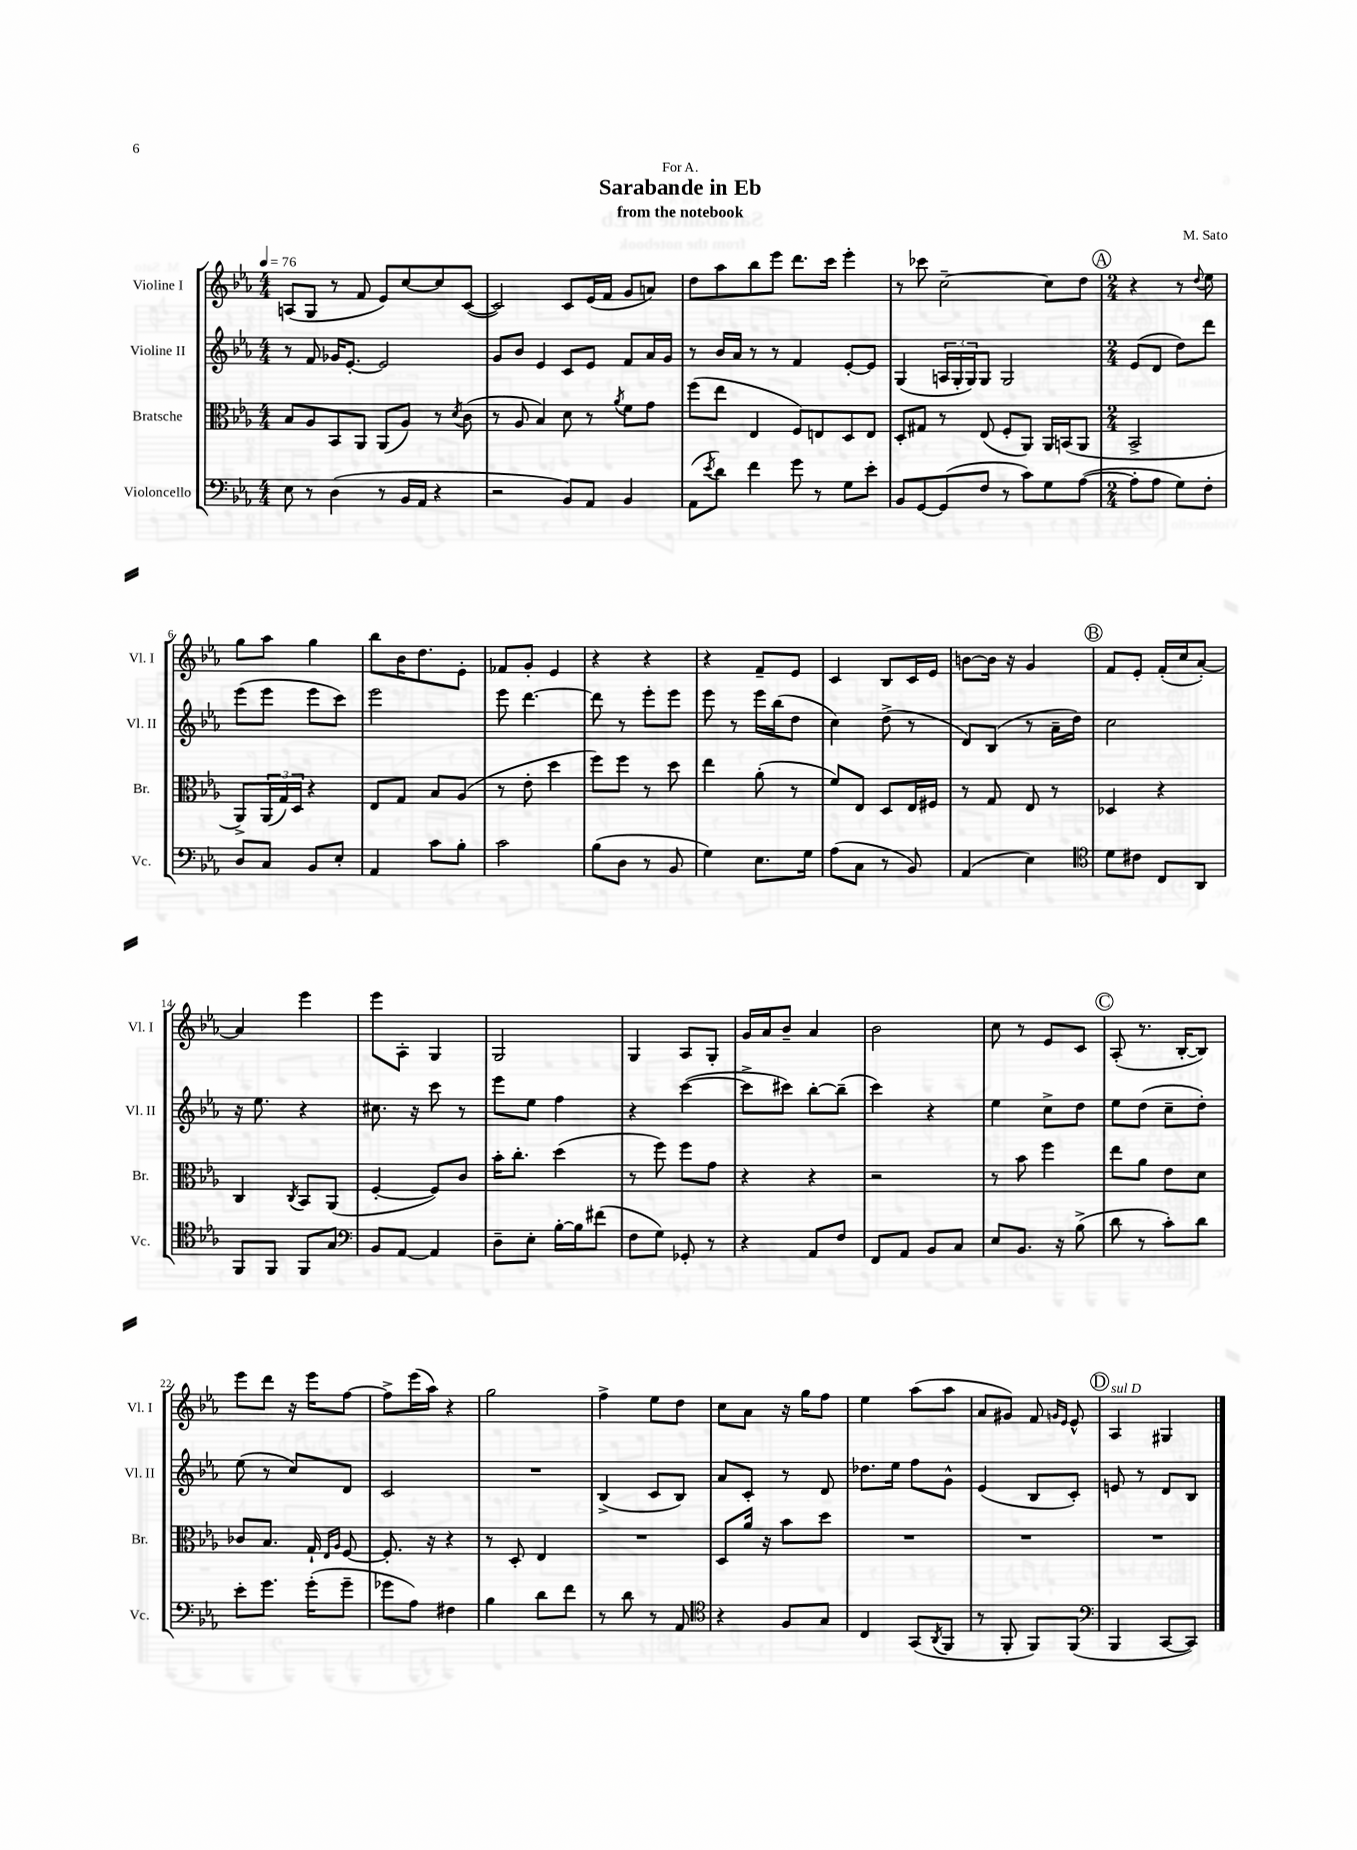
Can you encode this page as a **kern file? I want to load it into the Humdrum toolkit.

**kern	**kern	**kern	**kern
*staff4	*staff3	*staff2	*staff1
*clefF4	*clefC3	*clefG2	*clefG2
*k[b-e-a-]	*k[b-e-a-]	*k[b-e-a-]	*k[b-e-a-]
*M4/4	*M4/4	*M4/4	*M4/4
*MM76	*MM76	*MM76	*MM76
8E-	8B-	8r	(8A
8r	8A-	8f	8G
(4D	8BB-	16g-	8r
.	.	[8.e-'	.
.	8AA-	.	8f
8r	(8AA-	2e-]	8e-)
16BB-	8A-)	.	[8cc
16AA-	.	.	.
4r	8r	.	8cc]
.	8qd	.	.
.	(8c	.	([8c
=	=	=	=
2r	8r	8g	2c])
.	8A-	8b-	.
.	4B-)	4e-	.
8BB-)	8d	8c	8c
8AA-	8r	8e-	(16e-
.	.	.	16f
.	8qa-	.	.
4BB-	8f	8f	8g
.	8g	16a-	8a)
.	.	16g	.
=	=	=	=
(8AA-	(8ff	8r	8dd
8qe-	.	.	.
8d)	8ee-	16b-	8aa-
.	.	16a-	.
4f	4E-	8r	8bb-
.	.	8r	8eee-
8g	8F)	4f	8.ddd
8r	8E	.	.
.	.	.	16ccc
8G	8D	[8e-'	4eee-'
8e-'	8E	8e-]	.
=	=	=	=
8BB-	8D'	(4G	8r
[8GG	8G#	.	8ccc-
(8GG]	8r	24A	[2cc~
.	.	24G'	.
.	.	24G)	.
8F	(8E-	8G	.
8r	8F'	2G	.
8c)	8AA-)	.	.
8G	16AA-	.	8cc]
.	(16BB	.	.
([8A-	8AA-	.	8dd
=	=	=	=
*M2/4	*M2/4	*M2/4	*M2/4
8A-']	2BB-^	(8e-	4r
8A-	.	8d	.
8G)	.	8dd)	8r
.	.	.	8qqdd
8F'	.	8ddd	8ee-
=	=	=	=
8D	8AA-^)	(8eee-	8gg
8C	(24AA-	8eee-	8aa-
.	24G)	.	.
.	24D	.	.
8BB-	4r	8eee-	4gg
8E-'	.	8ccc)	.
=	=	=	=
4AA-	8E-	2eee-	8bb-
.	8G	.	16b-
.	.	.	8.dd
8c	8B-	.	.
8B-'	(8A-	.	8e-'
=	=	=	=
2c	8r	8eee-	8f-
.	8e-'	[4.ddd	8g'
.	4dd	.	4e-
=	=	=	=
(8B-	8ff)	8ddd]	4r
8D	8ff	8r	.
8r	8r	8eee-'	4r
8BB-	8dd	8eee-	.
=	=	=	=
4G)	4ee-	8eee-	4r
.	.	8r	.
8.E-	(8a-'	16eee-	8f~
.	.	(16bb-	.
.	8r	8dd	8e-
16G	.	.	.
=	=	=	=
(8A-	8f)	4cc)	4c
8C	8E-	.	.
8r	8D	(8dd^	8B-
8BB-)	16E-	8r	16c
.	16F#	.	16e-
=	=	=	=
(4AA-	8r	8d)	[8b
.	8G	(8B-	16b]
.	.	.	16r
4E-)	8E-	8r	4g
.	8r	16a-~	.
.	.	16dd)	.
=	=	=	=
*clefC4	*	*	*
8d	4D-	2cc	8f
8c#	.	.	8e-'
8C	4r	.	(16f'
.	.	.	16cc
8AA-	.	.	[8a-')
=	=	=	=
8FF	4C	16r	4a-]
.	.	8.ee-	.
8FF	.	.	.
.	8qC	.	.
8FF	8BB-	4r	4eee-
8G	(8AA-	.	.
=	=	=	=
*clefF4	*	*	*
8BB-	[4F'	8.cc#	8eee-
[8AA-	.	.	8A-'
.	.	16r	.
4AA-]	8F])	8ccc	4G
.	8c	8r	.
=	=	=	=
8D~	16b-'	8eee-	2G
.	8.cc'	.	.
8E-'	.	8ee-	.
[16B-'	(4dd	4ff	.
16B-]	.	.	.
(8f#	.	.	.
=	=	=	=
8F	8r	4r	4G
8G)	8ff)	.	.
8GG-'	8ff	([4ccc	8A-
8r	8g	.	8G'
=	=	=	=
4r	4r	8ccc^]	16g
.	.	.	16a-
.	.	8ccc#)	8b-~
8AA-	4r	[8bb-'	4a-
8F	.	(8bb-~]	.
=	=	=	=
8FF	2r	4ccc)	2b-
8AA-	.	.	.
8BB-	.	4r	.
8C	.	.	.
=	=	=	=
8E-	8r	4ee-	8cc
8.BB-	8b-	.	8r
.	4ff	8cc^	8e-
16r	.	.	.
(8B-^	.	8dd	8c
=	=	=	=
8d	8ee-	8ee-	(8A-'
8r	8a-	(8dd	8.r
8c')	8e-	8cc~	.
.	.	.	[16B-'
8d	8d	8dd')	8B-])
=	=	=	=
8e-'	8c-	(8ee-	8eee-
8.g	8.B-	8r	8ddd
.	.	8cc)	16r
(16g'	16G`	.	16eee-
.	16qqE-	.	.
.	16qqA-	.	.
8g~	[8F	8d	[8ff
=	=	=	=
8g-	8.F']	2c	8ff^]
8A-)	.	.	(16eee-
.	16r	.	16aa-)
4F#	4r	.	4r
=	=	=	=
4B-	8r	2r	2gg
.	8D'	.	.
8d	4E-	.	.
8f	.	.	.
=	=	=	=
8r	2r	(4B-^	4ff^
8d	.	.	.
8r	.	8c	8ee-
8AA-	.	8B-)	8dd
=	=	=	=
*clefC4	*	*	*
4r	8D	8a-	8cc
.	16a-	8c'	8a-
.	16r	.	.
8F	8b-	8r	16r
.	.	.	16gg
8G	8dd	8d	8ff
=	=	=	=
4C	2r	8.dd-	4ee-
.	.	16ee-	.
(8GG	.	8ff	(8aa-
8qAA-	.	.	.
8FF	.	8g^^	8aa-
=	=	=	=
8r	2r	(4e-	8a-
8FF'	.	.	8g#)
8FF)	.	8B-	8f
.	.	.	16qqg
.	.	.	16qqe-
(8FF	.	8c')	8e-^^
=	=	=	=
*clefF4	*	*	*
4BBB-	2r	8e	4A-
.	.	8r	.
[8CC	.	8d	4G#
8CC])	.	8B-	.
==	==	==	==
*-	*-	*-	*-
